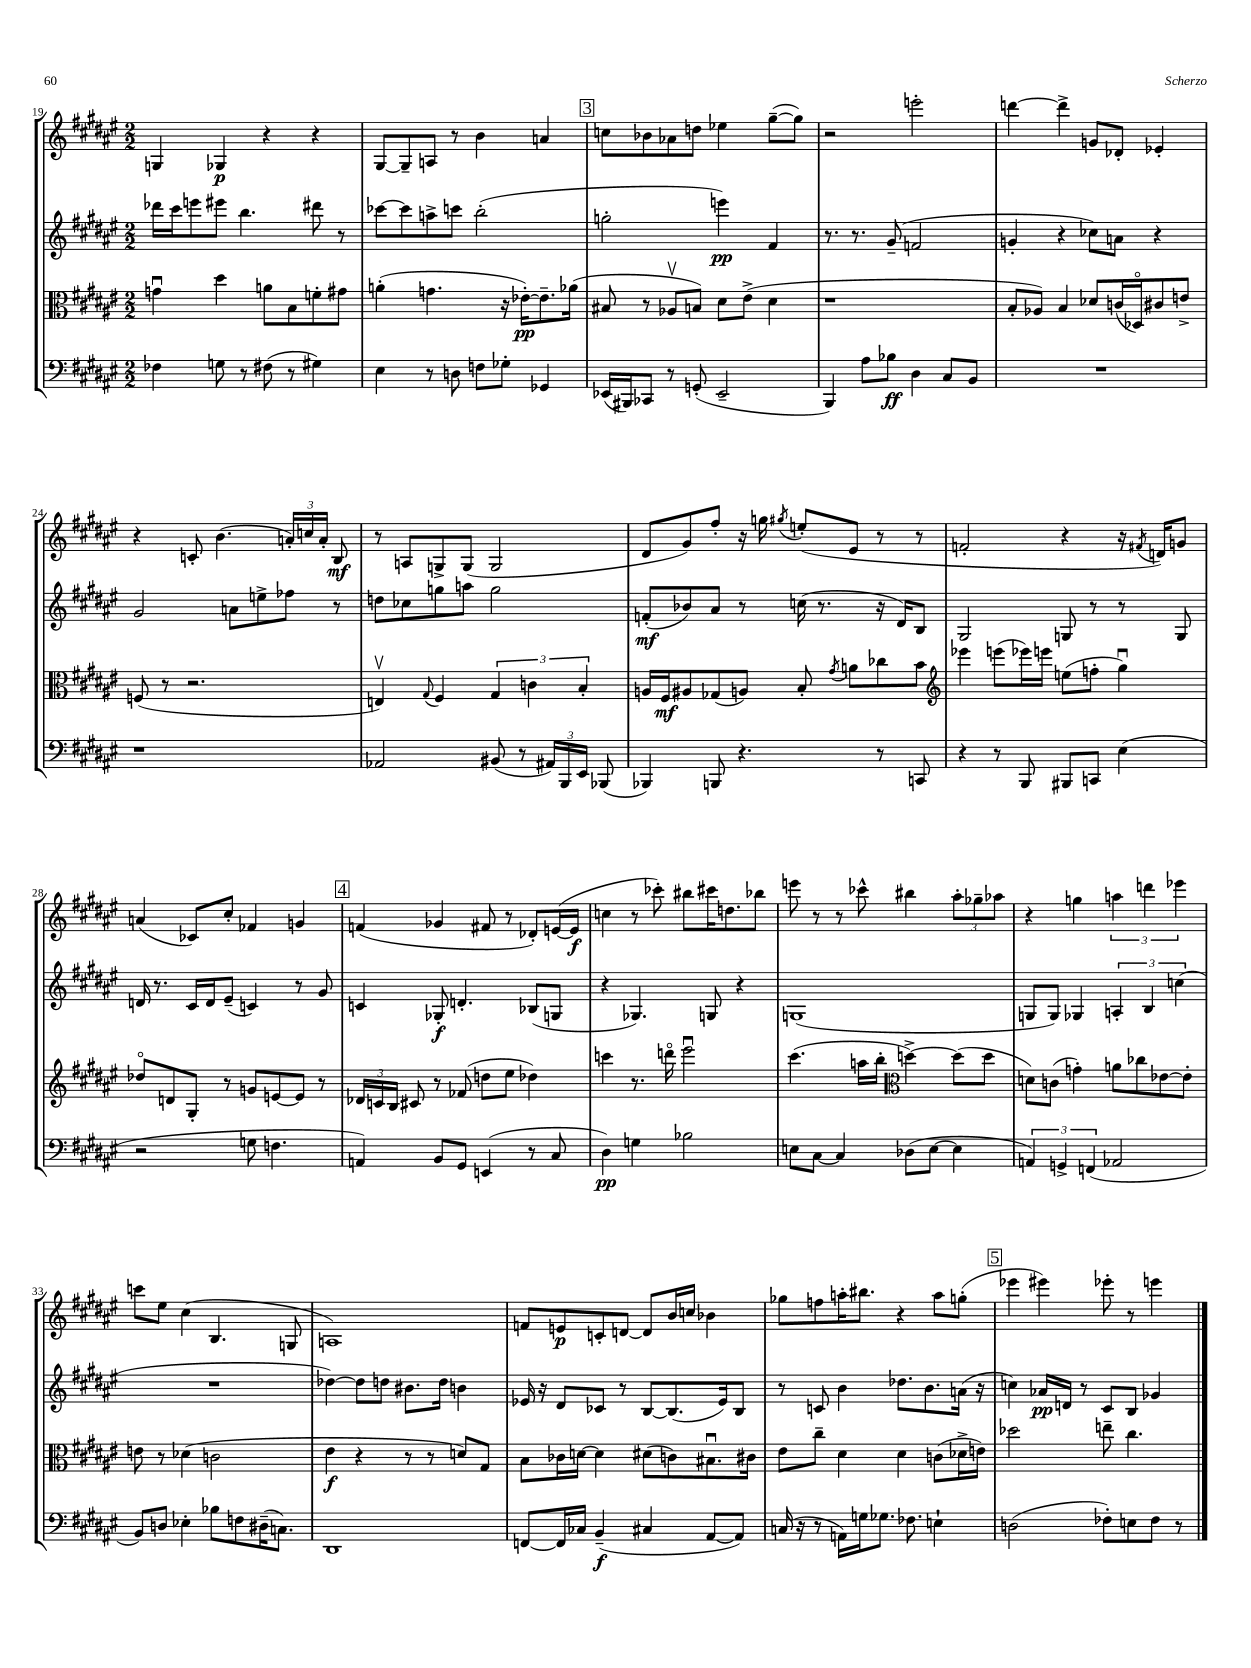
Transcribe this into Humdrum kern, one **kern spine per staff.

**kern	**kern	**kern	**kern
*staff4	*staff3	*staff2	*staff1
*clefF4	*clefC3	*clefG2	*clefG2
*k[f#c#g#d#a#e#]	*k[f#c#g#d#a#e#]	*k[f#c#g#d#a#e#]	*k[f#c#g#d#a#e#]
*M2/2	*M2/2	*M2/2	*M2/2
4F-	4gu	16ddd-	4G
.	.	16ccc#	.
.	.	8eee	.
8G	4dd#	8eee#	4G-
8r	.	4.bb	.
(8F#	8a	.	4r
8r	8B	.	.
4G#)	8f'	8ddd#	4r
.	8g#	8r	.
=	=	=	=
4E#	(4a'	[8ccc-	[8G#
.	.	8ccc-]	8G#~]
8r	4.g	8aa^	8A
8D	.	8ccc	8r
8F	.	(2bb'	4b
8G-'	16r	.	.
.	[16e-')	.	.
4GG-	8.e-~]	.	4a
.	(16a-	.	.
=	=	=	=
(16EE-	8B#	2gg'	8cc
16BBB#)	.	.	.
8CC-	8r	.	8b-
8r	8A-v	.	8a-
(8GG'	8B)	.	8dd
2EE-~	8d#	4eee)	4ee-
.	(8e#^	.	.
.	4d#	4f#	([8gg#~
.	.	.	8gg#])
=	=	=	=
4BBB)	1r	8.r	2r
.	.	8.r	.
8A#	.	.	.
8B-	.	(8g#~	.
4D#	.	2f	2eee'
8C#	.	.	.
8BB	.	.	.
=	=	=	=
1r	8B'	4g'	[4ddd
.	8A-)	.	.
.	4B	4r	4ddd^]
.	8d-	8cc-)	8g
.	(16c	8a	8d-'
.	16D-o)	.	.
.	8c#	4r	4e-'
.	8e^	.	.
=	=	=	=
1r	(8F	2g#	4r
.	8r	.	.
.	2.r	.	8c'
.	.	.	(4.b
.	.	8a	.
.	.	8ee^	.
.	.	8ff-	24a')
.	.	.	24cc
.	.	.	24a'
.	.	8r	8B
=	=	=	=
2AA-	4Ev)	8dd	8r
.	.	8cc-	8A
.	8qqG#	.	.
.	4F#	8gg	8G^
.	.	8aa	(8G
(8BB#	6G#	2gg	2G
8r	.	.	.
.	6c	.	.
24AA#)	.	.	.
24BBB	.	.	.
24EE#	6B'	.	.
(8BBB-	.	.	.
=	=	=	=
4BBB-)	16A	(8f'	8d#
.	16F#	.	.
.	8A#	8b-)	8g#)
8BBB	(8G-	8a#	8ff#'
4.r	8A)	8r	16r
.	.	.	16gg
.	.	.	8qgg#
.	8B'	(16cc	(8ee'
.	.	8.r	.
.	8qg#	.	.
.	8a	.	8e#
8r	8cc-	16r	8r
.	.	16d#)	.
8CC	8b	8B	8r
=	=	=	=
*	*clefG2	*	*
4r	4eee-	2G#	2f'
8r	(8eee	.	.
8BBB	16eee-)	.	.
.	16eee	.	.
8BBB#	(8ee	8G	4r
8CC	8ff'	8r	.
(4E#	4gg#u)	8r	16r
.	.	.	8qf#
.	.	.	16d)
.	.	8G	8g
=	=	=	=
2r	8dd-o	16d	(4a
.	.	8.r	.
.	8d	.	.
.	8G#'	16c#	8c-)
.	.	16d	.
.	8r	(8e#~	8cc#'
8G	8g	4c)	4f-
4.F	[8e	.	.
.	8e]	8r	4g
.	8r	8g#	.
=	=	=	=
4AA)	24d-	4c	(4f
.	24c	.	.
.	24B	.	.
.	8c#	.	.
8BB	8r	8G-'	4g-
8GG#	(8f-	4.d'	.
(4EE	8dd	.	8f#
.	8ee#	.	8r
8r	4dd-)	(8B-	8d-')
8C#	.	8G	([16e
.	.	.	16e]
=	=	=	=
4D#)	4ccc	4r	4cc
4G	8.r	4.G-)	8r
.	.	.	8ccc-')
.	16dddo	.	.
2B-	2eee#u	.	8bb#
.	.	8G	16ccc#
.	.	.	8.dd
.	.	4r	.
.	.	.	8bb-
=	=	=	=
8E	(4.ccc#	(1G	8eee
[8C#	.	.	8r
4C#]	.	.	8r
.	16aa	.	8ccc-^^
.	16bb'	.	.
*	*clefC3	*	*
(8D-	[4dd^)	.	4bb#
[8E	.	.	.
4E]	(8dd]	.	12aa#'
.	.	.	12gg-~
.	8dd	.	.
.	.	.	12aa-
=	=	=	=
6AA)	8d)	8G	4r
.	(8c	8G)	.
6GG^	.	.	.
.	4g')	4G-	4gg
(6FF	.	.	.
2AA-	8a	6A'	6aa
.	8cc-	.	.
.	.	6B	6ddd
.	[8e-	.	.
.	.	(6cc	6eee-
.	8e-']	.	.
=	=	=	=
8BB)	8e	1r	8ccc
8D	8r	.	8ee#
4E-'	(4d-	.	(4cc#
8B-	2c	.	4.B
8F	.	.	.
(16D#~	.	.	.
8.C)	.	.	.
.	.	.	8G
=	=	=	=
1DD#	4e#	[4dd-)	1A)
.	4r	8dd-]	.
.	.	8dd	.
.	8r	8.b#	.
.	8r	.	.
.	.	16dd	.
.	8d)	4b	.
.	8G#	.	.
=	=	=	=
[8FF	8B	16e-	8f
.	.	16r	.
16FF]	16c-	8d#	8e
16C-	[16d	.	.
(4BB~	4d]	8c-	8c'
.	.	8r	[8d
4C#	(8d#	[8B	8d]
.	8c)	(8.B]	16b
.	.	.	16cc
[8AA#	8.B#u	.	4b-
.	.	16e-)	.
8AA#])	.	8B	.
.	16c#	.	.
=	=	=	=
(16C	8e#	8r	8gg-
16r	.	.	.
8r	8cc#~	8c	8ff
16AA)	4d#	4b	16aa'
16G	.	.	8.bb#
8.G-	.	.	.
.	4d#	8.dd-	4r
8.F-	.	.	.
.	.	8.b	.
4E`	(8c	.	8aa
.	16d-^	(16a	(8gg'
.	16e)	16r	.
=	=	=	=
(2D	2dd-	4cc)	4eee-
.	.	16a-	4eee#)
.	.	16d	.
.	.	8r	.
8F-')	8ee~	8c#	8eee-'
8E	4.cc#	8B	8r
8F-	.	4g-	4eee
8r	.	.	.
==	==	==	==
*-	*-	*-	*-
